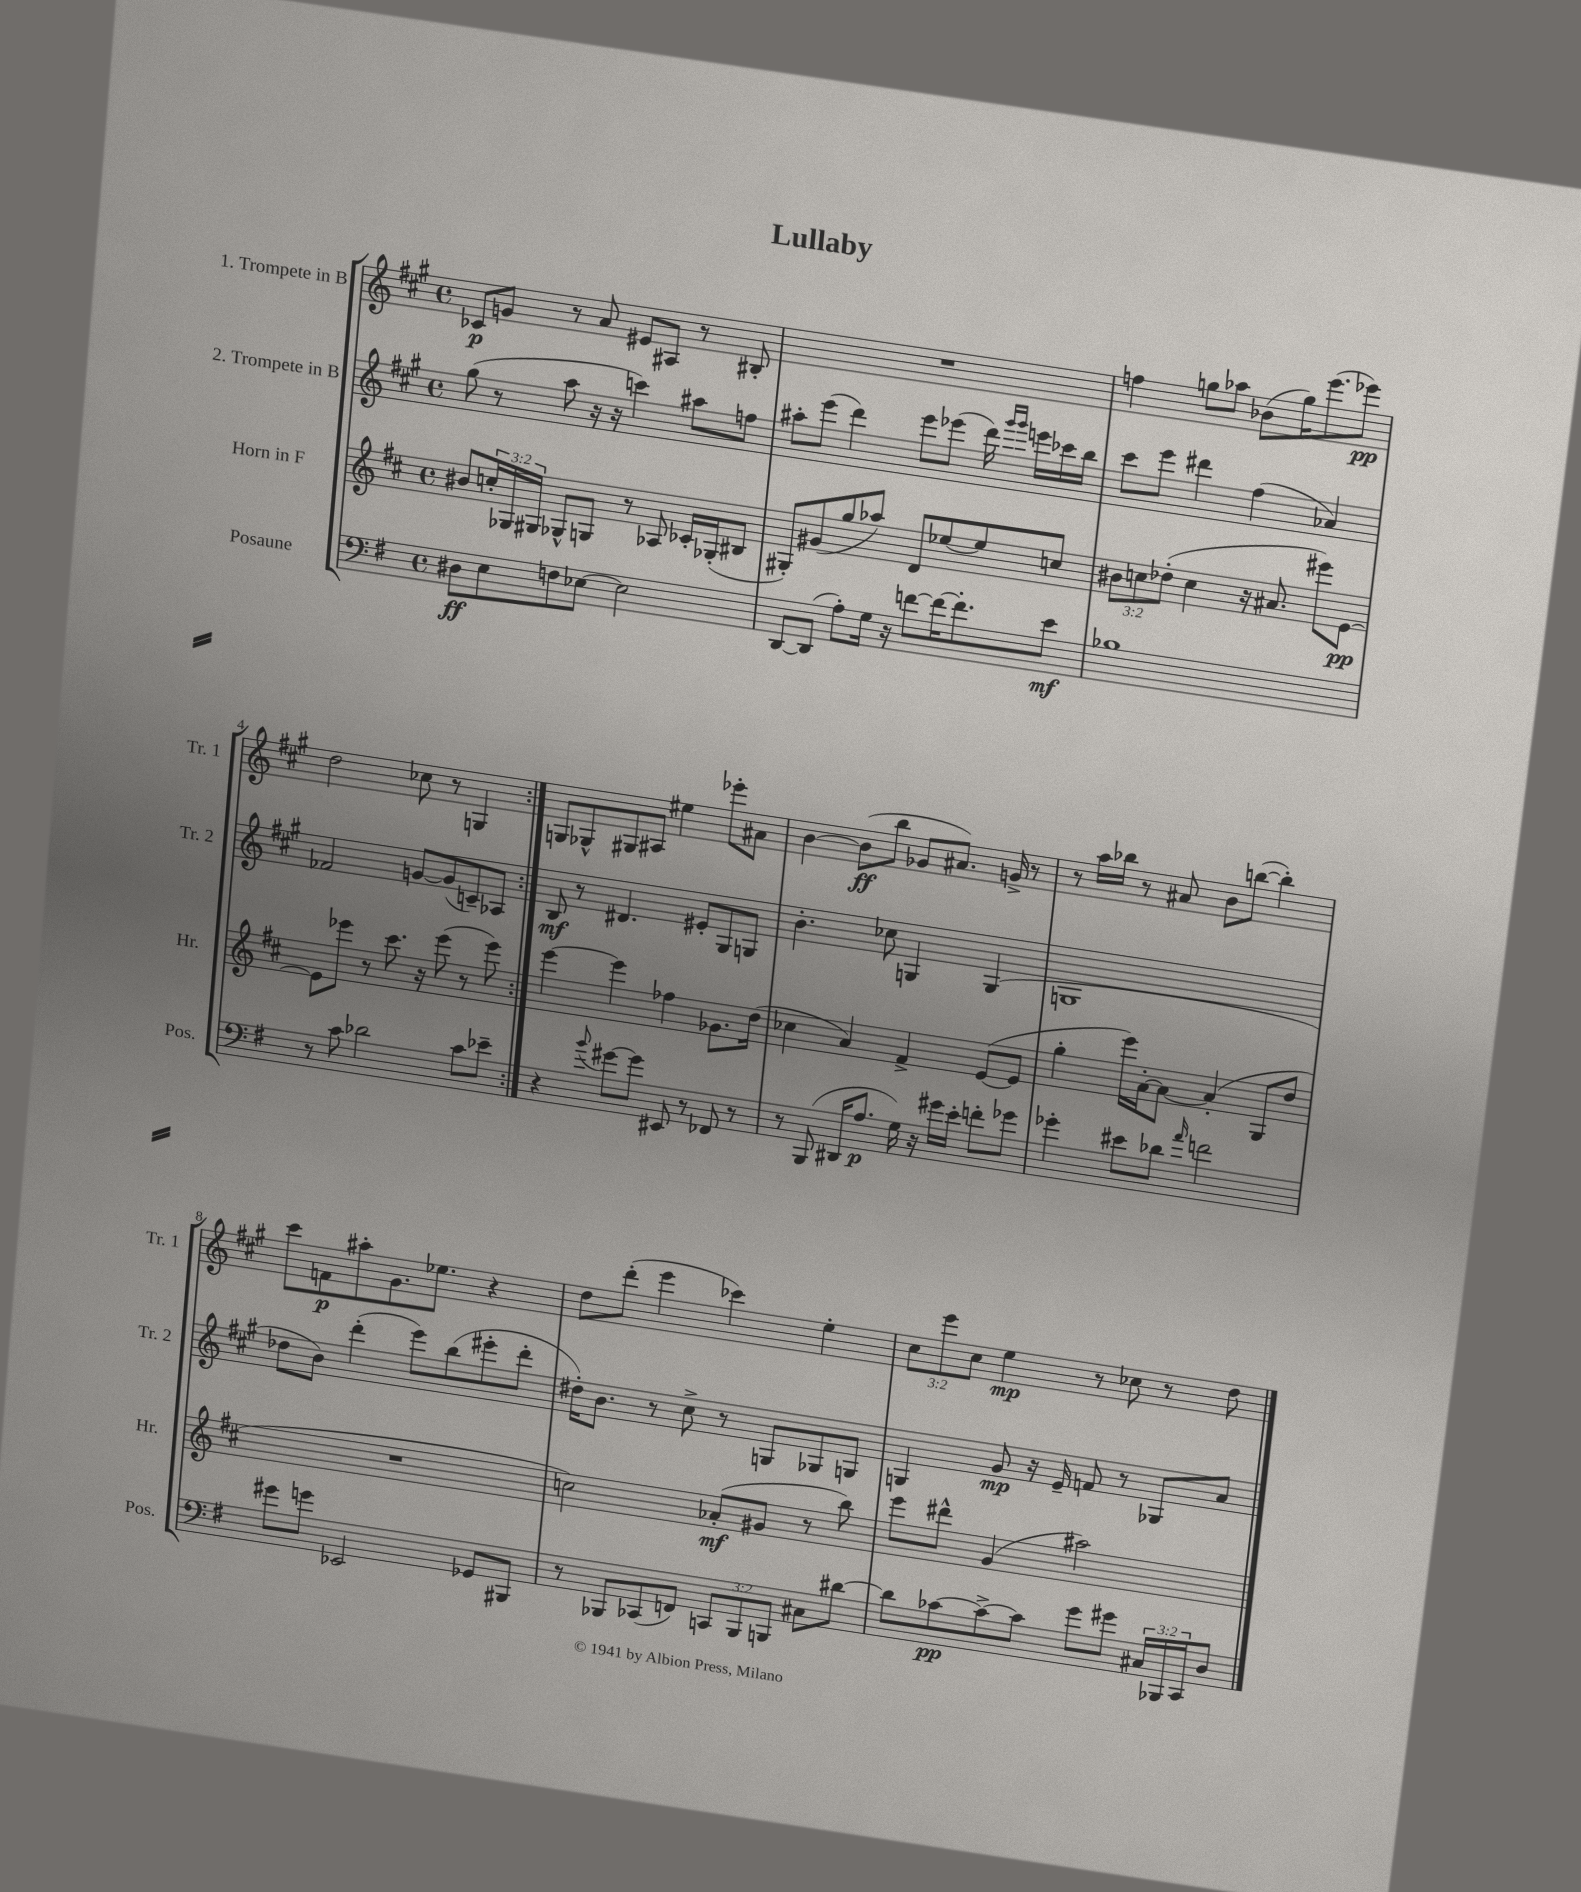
\header { title = "Lullaby" }
<<
\new StaffGroup <<
\new Staff = "s0" \with { instrumentName = "1. Trompete in B" shortInstrumentName = "Tr. 1" } {
    \clef treble \key a \major \defaultTimeSignature \time 4/4 \override Staff.TupletNumber.text = #tuplet-number::calc-fraction-text
    \repeat volta 2 { ces'8\p g'8 r8 a'8 eis'8 ais8 r8 bis8-. |
    R1 |
    f''4 g''8 aes''8 bes'8( g''16) e'''8.( ees'''8\pp) |
    d''2 ces''8 r8 g4 | }
    g8 ges8-^ gis8 ais8 eis''4 ees'''8-. ais'8 |
    b'4~ b'8\ff( b''8 ges'8 ais'8.) g'16-> r8 |
    r8 a''16 bes''16 r8 ais'8 b'8 b''8~( b''4-.) |
    cis'''8 f'8\p ais''8-. gis'8. ees''8. r4 |
    d''8 d'''8-.( e'''4 ces'''4) e''4-. |
    \tuplet 3/2 { cis''8 e'''8 cis''8 } e''4\mp r8 ces''8 r8 d''8 \bar "|." |
}
\new Staff = "s1" \with { instrumentName = "2. Trompete in B" shortInstrumentName = "Tr. 2" } {
    \clef treble \key a \major \defaultTimeSignature \time 4/4
    \repeat volta 2 { gis''8( r8 a''8 r16 r16 c'''4) ais''8 f''8 |
    ais''8-. e'''8( d'''4) e'''8 ees'''8( d'''16) \grace { gis'''16 gis'''16 } e'''16 ces'''16 b''16 |
    cis'''8 e'''8 dis'''4 fis''4( aes'4) |
    fes'2 g'8~ g'8( c'8--) aes8 | }
    b8\mf r8 dis'4. eis'8-. gis8 g8 |
    b'4.-. ces''8 g4 g4( |
    g1 |
    des''8 b'8) d'''4-.( e'''8) b''8( eis'''8-. d'''8-. |
    dis''16-.) b'8. r8 cis''8-> r8 g8 ges8 g8 |
    g4 gis'8\mp r16 e'16-- f'8 r8 ges8 a'8 \bar "|." |
}
\new Staff = "s2" \with { instrumentName = "Horn in F" shortInstrumentName = "Hr." } {
    \clef treble \key d \major \defaultTimeSignature \time 4/4 \override Staff.TupletNumber.text = #tuplet-number::calc-fraction-text
    \repeat volta 2 { bis'8 \tuplet 3/2 { c''16-. ges16 gis16 } ges8-^ g8 r8 aes8 ces'16-. ges16-.( bis8 |
    gis8-.) gis'8( g''8 aes''8) d'8 ees''8~ ees''8 c''8 |
    \tuplet 3/2 { bis'8 c''8 des''8-.( } c''4 r16 ais'8. eis'''8) e'8~\pp |
    e'8 ees'''8 r8 cis'''8. r16 ees'''8( r8 ees'''8) | }
    e'''4~ e'''4 fes''4 ges'8. d''16( |
    ces''4 a'4) fis'4-> e'8~( e'8 |
    g''4-. e'''16) a'16~-. a'8~ a'4-.( g8 d''8 |
    R1 |
    c''2) aes'8-.\mf( gis'8 r8 b''8) |
    e'''8 dis'''8-^ g'4( ais''2) \bar "|." |
}
\new Staff = "s3" \with { instrumentName = "Posaune" shortInstrumentName = "Pos." } {
    \clef bass \key g \major \defaultTimeSignature \time 4/4 \override Staff.TupletNumber.text = #tuplet-number::calc-fraction-text
    \repeat volta 2 { dis8\ff e8 f8 ees8~ ees2 |
    d,8~ d,8( a8-.) g16 r16 f'8~ f'16~ f'8.-. e'8\mf |
    bes1 |
    r8 c'8 des'2 c'8 ees'8-- | }
    r4 \appoggiatura { b'8 } gis'8~ gis'8 eis,8 r8 fes,8 r8 |
    r8 b,,8( dis,16 a8.\p g16) r16 gis'16 e'16-. f'8-. ges'8 |
    ges'4-. eis'8 des'8 \grace { a'16 } f'2 |
    gis'8 g'8 ees,2 ges,8 bis,,8 |
    r8 bes,,8 ces,8( f,8) \tuplet 3/2 { c,8 bes,,8 b,,8 } cis8 dis'8~ |
    dis'8 ces'8~\pp ces'8~-> ces'8 g'8 gis'8 \tuplet 3/2 { cis16 bes,,16 c,16 } d8 \bar "|." |
}
>>
>>
